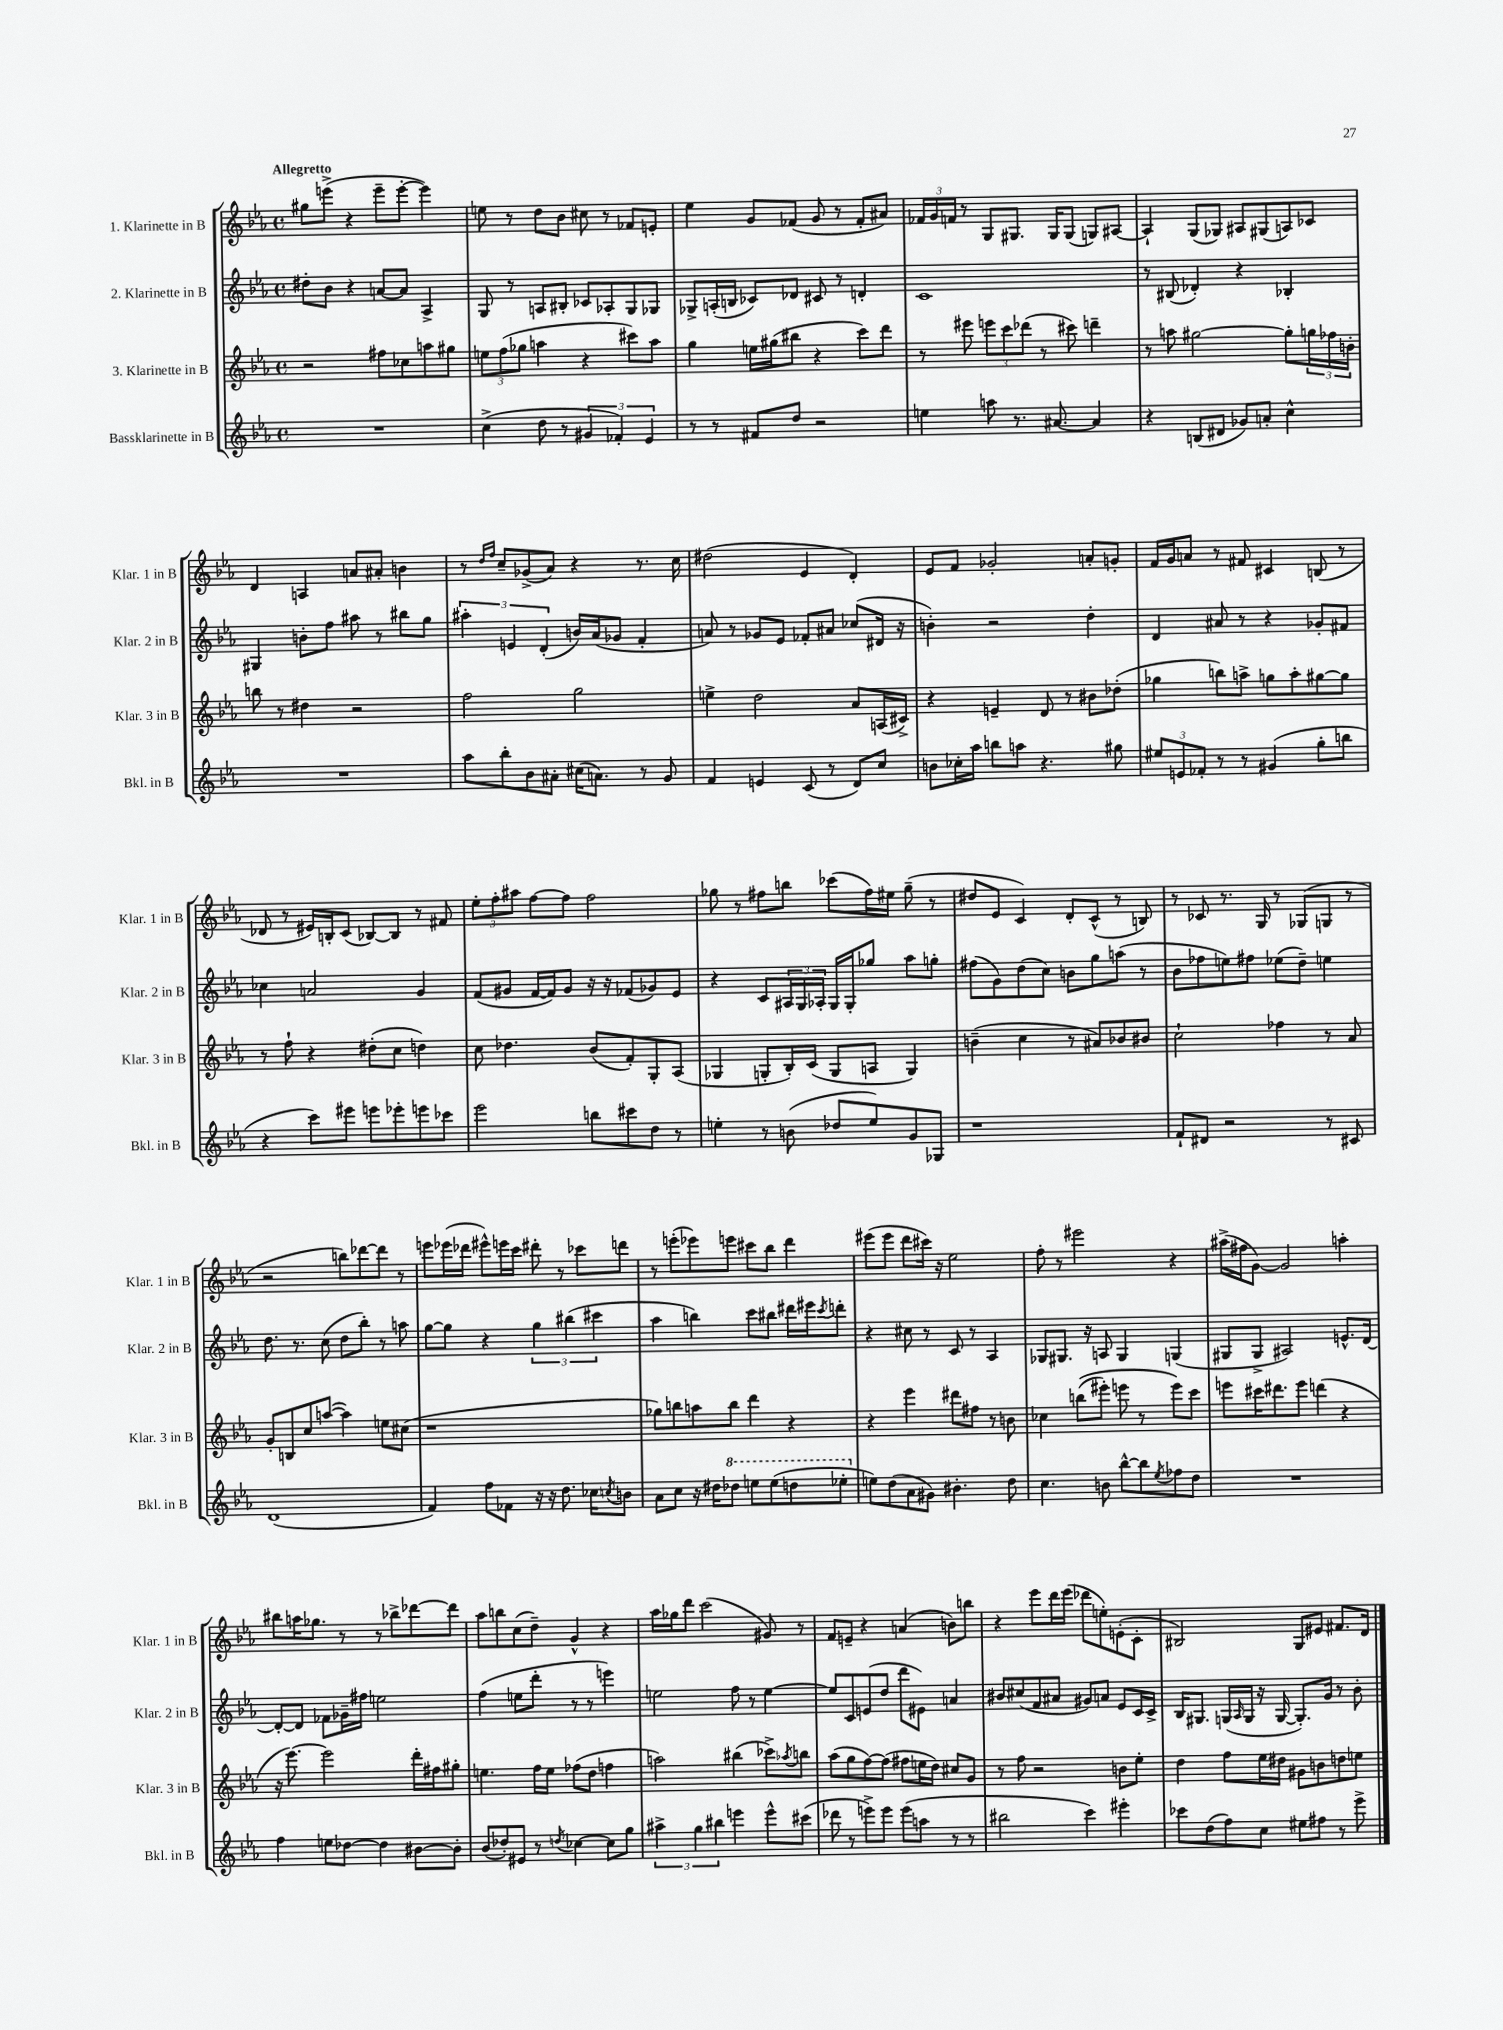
<<
\new StaffGroup <<
\new Staff = "s0" \with { instrumentName = "1. Klarinette in B" shortInstrumentName = "Klar. 1 in B" } {
    \clef treble \key ees \major \defaultTimeSignature \time 4/4 \tempo "Allegretto"
    gis''8 e'''8->( r4 e'''8-- e'''8~-. e'''4) |
    e''8 r8 d''8 bes'8 cis''8 r8 fes'8 e'8-. |
    ees''4 g'8 fes'8( g'8 r8 fes'8-. ais'8) |
    \tuplet 3/2 { fes'16 g'16 f'16 } r8 g8 gis8. gis16 gis8( g8) ais8~ |
    ais4-! g8( ges8) ais8 gis8( a8) ces'8 |
    d'4 a4 a'8 ais'8-. b'4 |
    r8 \grace { d''16 f''16 } c''8-- ges'8->( aes'8) r4 r8. c''16 |
    dis''2( ees'4 d'4-.) |
    ees'8 f'8 ges'2-. a'8-. g'8-. |
    f'16 g'16 a'8 r8 fis'8 cis'4 b8( r8 |
    des'8 r8 eis'16) b16-. c'8( bes8~) bes8 r8 fis'8 |
    \tuplet 3/2 { ees''8-. f''8-. ais''8 } f''8~ f''8 f''2 |
    ges''8 r8 fis''8 b''8 ces'''8( fis''16) eis''16 ges''8--( r8 |
    dis''8 ees'8 c'4) d'8-. c'8-^( r8 b8) |
    r8 ces'8 r8. g16 r8 ges8( g8 r8 |
    r2 b''8) des'''8~ des'''8 r8 |
    e'''8 ees'''16( des'''16 eis'''8-^) e'''16 c'''16 dis'''8-. r8 ces'''8 d'''8 |
    r8 e'''8-.( ees'''8) e'''8 cis'''8 bes''8 d'''4 |
    eis'''8( eis'''8 d'''8 cis'''16) r16 ees''2 |
    f''8-. r8 eis'''2 r4 |
    ais''16->( fis''16 g'8~) g'2 a''4-. |
    bis''8 a''16 ges''8. r8 r8 bes''8-> des'''8~ des'''8 |
    aes''8 b''8 c''8( d''8--) g'4-^ r4 |
    aes''16 ges''16 d'''8 c'''2( gis'8) r8 |
    f'8 e'8-- r4 a'4( b'8) b''8 |
    r4 ees'''8 d'''16 ees'''16( des'''8 e''8-.) e'8-.( c'8-. |
    bis2) g8 eis'8 fis'8. d'16 \bar "|." |
}
\new Staff = "s1" \with { instrumentName = "2. Klarinette in B" shortInstrumentName = "Klar. 2 in B" } {
    \clef treble \key ees \major \defaultTimeSignature \time 4/4
    dis''8-. bes'8 r4 a'8~ a'8 aes4-> |
    g8 r8 a8 bis8-. ces'8 aes8-. g8 ges8 |
    ges8-> a16-.( b16 ces'8) des'8 cis'8 r8 d'4-. |
    c'1 |
    r8 bis8( des'4-.) r4 bes4-. |
    gis4 b'8-. f''8 ais''8 r8 bis''8 g''8 |
    \tuplet 3/2 { ais''4-. e'4 d'4-.( } b'16) aes'16( ges'8 f'4-. |
    a'8) r8 ges'8 ees'8 fes'8-. ais'8 ces''8( dis'16 r16 |
    b'4-.) r2 d''4-. |
    d'4 ais'8 r8 r4 ges'8-. fis'8 |
    ces''4 a'2 g'4 |
    f'8( gis'8 f'16~ f'16) gis'8 r16 r16 fes'8( ges'8) ees'8 |
    r4 c'8 \tuplet 3/2 { ais16 g16 aes16-. } g16 g16-. ges''8 aes''8 g''8-. |
    fis''8( g'8) d''8( c''8) b'8 g''8 a''8( r8 |
    bes'8 fes''8 e''8) fis''8 ees''8( d''8--) e''4 |
    d''8. r8. c''8( d''8 bes''8-.) r8 a''8 |
    g''8~ g''8 r4 \tuplet 3/2 { g''4 bis''4( cis'''4 } |
    aes''4 b''4) c'''8 bis''8 dis'''16 eis'''16 \acciaccatura { c'''8 } d'''8-. |
    r4 cis''8 r8 c'8 r8 aes4 |
    ges8 gis8. r16 a8 gis4 g4( |
    gis8 gis8-> ais2) e'8.-^ d'16~ |
    d'8~-. d'8 fes'8 ges'16-- fis''16 e''2 |
    f''4( e''8 d'''8-. r8 r8 e'''4) |
    e''2 f''8 r8 e''4~ |
    e''8 c'8 e'8( d''8 d'''8 eis'8) a'4 |
    bis'8 cis''8( f'8 ais'8 gis'8) a'8 ees'8 c'16 c'16-> |
    bes16 gis8. g16( \grace { aes16 } g16 r16 g16~ g8.-.) g'16 r8 bes'8-. \bar "|." |
}
\new Staff = "s2" \with { instrumentName = "3. Klarinette in B" shortInstrumentName = "Klar. 3 in B" } {
    \clef treble \key ees \major \defaultTimeSignature \time 4/4
    r2 fis''8 ces''8 a''8 gis''8 |
    \tuplet 3/2 { e''8 f''8( ges''8 } a''4 r4 cis'''8) a''8 |
    g''4 e''16 gis''16( bis''8 r4 c'''8) d'''8 |
    r8 eis'''8 \tuplet 3/2 { e'''8 c'''8 des'''8( } r8 cis'''8) d'''4-- |
    r8 a''8 gis''2~ gis''8-. \tuplet 3/2 { g''16 fes''16 b'16-. } |
    b''8 r8 dis''4 r2 |
    f''2 g''2 |
    e''4-> d''2 aes'8 a16( cis'16->) |
    r4 e'4-- d'8 r8 bis'8 des''8-.( |
    ges''4 b''8) a''8-> g''8 a''8-. gis''8~ gis''8 |
    r8 f''8-! r4 dis''8-.( c''8 d''4) |
    c''8 des''4. bes'8( f'8-.) g8-. aes8( |
    ges4 g8-. bes16-.) c'16( g8 a8 g4) |
    b'4--( c''4 r8 ais'8) bes'8 bis'8 |
    c''2-! fes''4 r8 aes'8 |
    g'8-. b8 c''8 a''8~( a''4) e''8 cis''8( |
    r1 |
    ges''8) b''8 a''8 b''8 d'''4 r4 |
    r4 ees'''4 dis'''8 fis''8 r8 b'8 |
    ces''4 b''8(\( eis'''8-.) e'''8 r8 e'''8\) c'''8 |
    e'''8 cis'''16 dis'''8. e'''8 d'''4( r4 |
    r16 ees'''8.~) ees'''2 d'''16-. fis''16 gis''8-. |
    e''4. f''16 e''16 fes''8( d''8 f''4 |
    a''2) bis''4( ces'''8->) \acciaccatura { aes''8 } b''8 |
    aes''8( g''8 f''8~) f''8( fis''8 e''16 d''16) cis''8 g'8 |
    r8 f''8 r2 b'8 ees''8-. |
    d''4 f''8 ees''16 dis''16 gis'8 b'8 d''8 e''8 \bar "|." |
}
\new Staff = "s3" \with { instrumentName = "Bassklarinette in B" shortInstrumentName = "Bkl. in B" } {
    \clef treble \key ees \major \defaultTimeSignature \time 4/4
    R1 |
    c''4->( d''8 r8 \tuplet 3/2 { gis'4 fes'4-.) ees'4 } |
    r8 r8 fis'8 d''8 r2 |
    e''4 a''8 r8. ais'8.~ ais'4 |
    r4 b8( dis'8 ges'8) a'8-. c''4-^ |
    R1 |
    aes''8 bes''8-. bes'8 ais'8-. cis''16( a'8.) r8 g'8 |
    f'4 e'4 c'8( r8 d'8) c''8 |
    b'8 ces''16-. aes''16 b''8 a''8 r4. gis''8 |
    \tuplet 3/2 { eis''8 e'8 fes'8-. } r8 r8 gis'4( g''8-. b''8 |
    r4 c'''8) eis'''8 e'''8 ees'''8-. e'''8 ces'''8 |
    ees'''2 b''8 cis'''8 d''8 r8 |
    e''4-. r8 b'8( des''8 e''8) g'8 ges8 |
    r1 |
    f'8-! dis'8 r2 r8 cis'8 |
    d'1( |
    f'4) f''8 fes'8 r16 r16 d''8. ces''16 \acciaccatura { c''8 } b'8 |
    aes'8 c''8 r16 dis''16 \ottava #1 des'''8 e'''8 e'''8( d'''8 ees'''8-. \ottava #0 |
    e''8) d''8( aes'8 gis'8) bis'4.-. d''8 |
    c''4. b'8 bes''8~-^ bes''8 \acciaccatura { ees''8 } fes''8 d''8 |
    R1 |
    f''4 e''8 des''8~ des''4 bis'8~ bis'8-. |
    bes'8( des''8-.) eis'8 r8 \acciaccatura { d''8 } ces''4~ ces''8 g''8 |
    \tuplet 3/2 { ais''4-> g''4 bis''4 } e'''4 e'''8-^ cis'''8( |
    des'''8 r8 e'''8->) e'''8 e'''8( a''8 r8 r8 |
    bis''2 c'''4) eis'''4-. |
    ces'''8 d''8( f''8) c''8 eis''8 fis''8 r8 ees'''8-> \bar "|." |
}
>>
>>
\layout { \context { \Score \remove "Bar_number_engraver" } }
